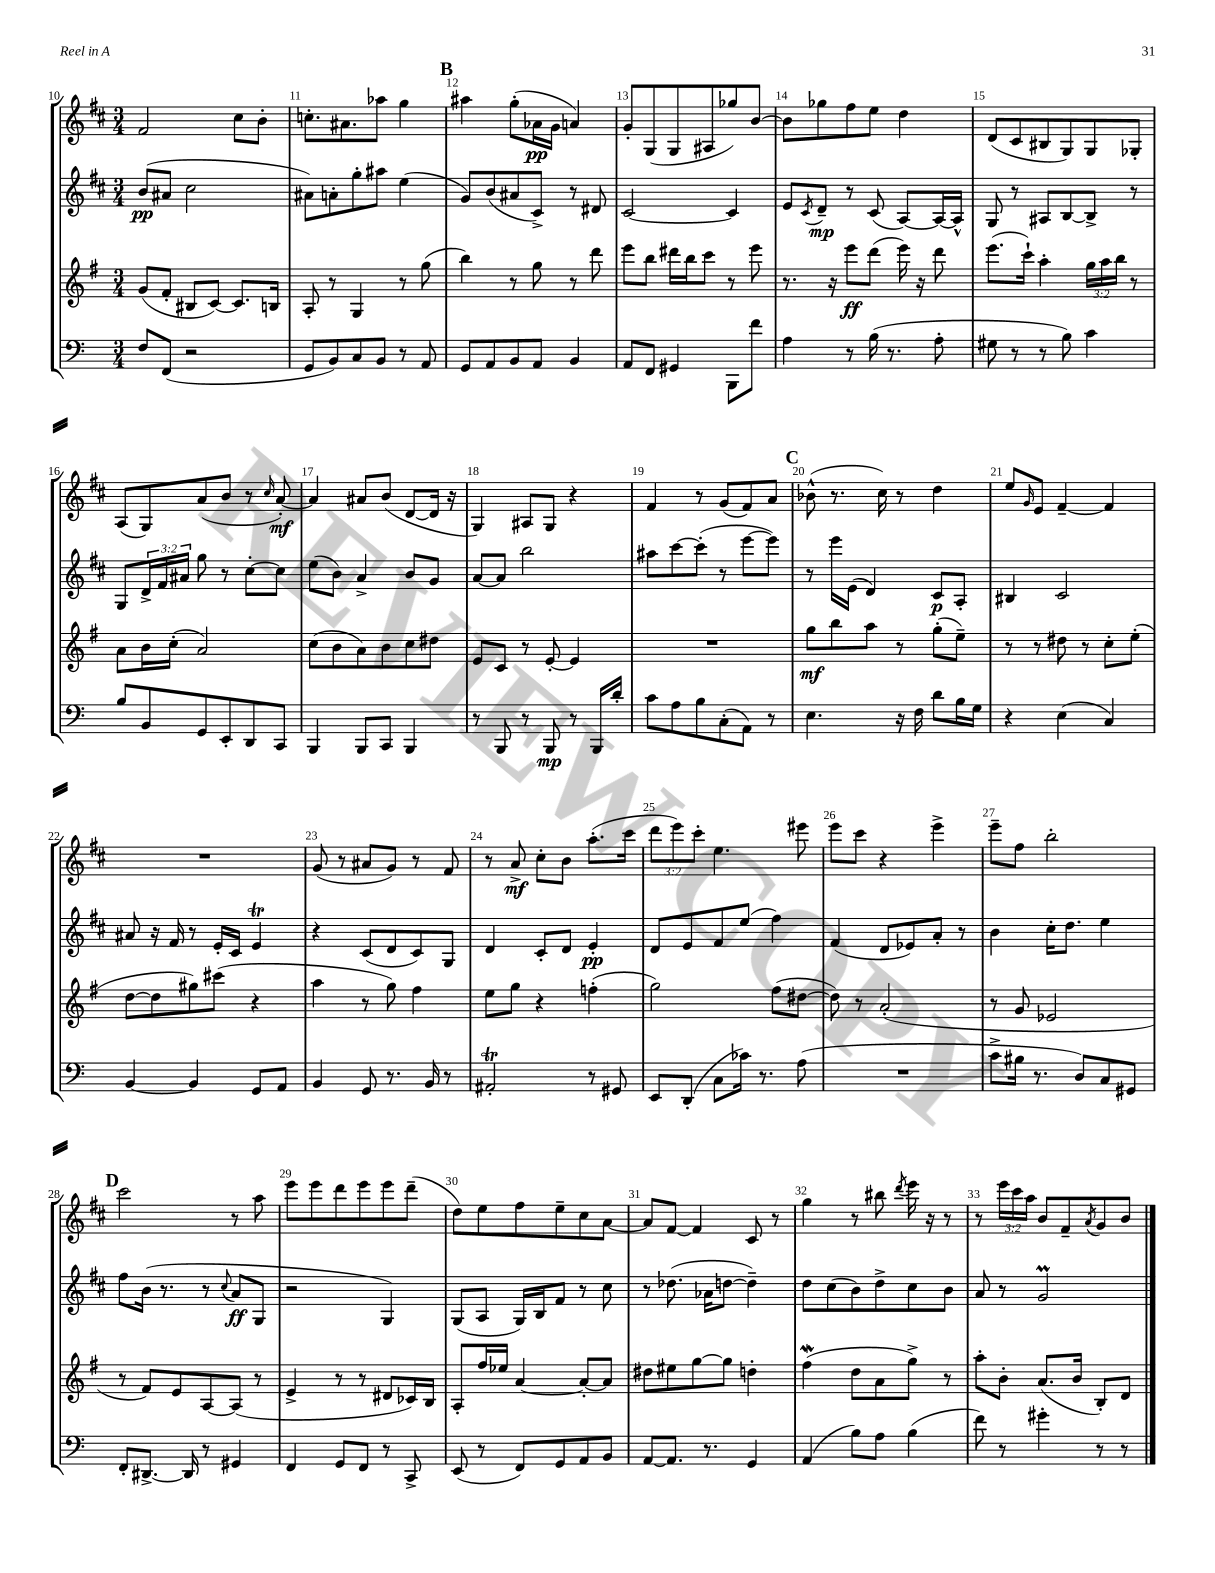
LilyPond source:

<<
\new StaffGroup <<
\new Staff = "s0" {
    \clef treble \key d \major \numericTimeSignature \time 3/4 \override Staff.TupletNumber.text = #tuplet-number::calc-fraction-text
    fis'2 cis''8 b'8-. |
    c''8.-. ais'8. aes''8 g''4 |
    \mark \markup { \bold "B" } ais''4 g''8-.( aes'16\pp g'16 a'4) |
    g'8-. g8( g8 ais8 ges''8) b'8~ |
    b'8 ges''8 fis''8 e''8 d''4 |
    d'8( cis'8 bis8 g8) g8 ges8-. |
    a8( g8) a'8( b'8 r8 \grace { cis''16 } a'8~-.\mf) |
    a'4 ais'8 b'8( d'8~ d'16 r16 |
    g4) ais8 g8 r4 |
    fis'4 r8 g'8( fis'8) a'8 |
    \mark \markup { \bold "C" } bes'8-^( r8. cis''16) r8 d''4 |
    e''8 \grace { g'16 } e'8 fis'4~-- fis'4 |
    R2. |
    g'8( r8 ais'8 g'8) r8 fis'8 |
    r8 a'8->\mf cis''8-. b'8 a''8.-.( cis'''16 |
    \tuplet 3/2 { d'''8 e'''8) cis'''8-. } e''4. eis'''8 |
    e'''8 cis'''8 r4 e'''4-> |
    e'''8-- fis''8 b''2-. |
    \mark \markup { \bold "D" } cis'''2 r8 a''8 |
    e'''8 e'''8 d'''8 e'''8 e'''8 d'''8--( |
    d''8) e''8 fis''8 e''8-- cis''8 a'8~ |
    a'8 fis'8~ fis'4 cis'8 r8 |
    g''4 r8 bis''8 \acciaccatura { d'''8 } e'''16 r16 r8 |
    r8 \tuplet 3/2 { e'''16 cis'''16 a''16 } b'8 fis'8-- \acciaccatura { a'8 } g'8 b'8 \bar "|." |
}
\new Staff = "s1" {
    \clef treble \key d \major \numericTimeSignature \time 3/4 \override Staff.TupletNumber.text = #tuplet-number::calc-fraction-text
    b'8\pp( ais'8 cis''2 |
    ais'8) a'8-. g''8-. ais''8 e''4( |
    \mark \markup { \bold "B" } g'8) b'8( ais'8 cis'8->) r8 dis'8 |
    cis'2~ cis'4 |
    e'8 \acciaccatura { cis'8 } d'8--\mp r8 cis'8( a8~) a16~ a16-^ |
    g8 r8 ais8 b8~ b8-> r8 |
    g8 \tuplet 3/2 { d'16-> fis'16 ais'16 } g''8 r8 cis''8~-. cis''8 |
    e''8( b'8) a'4-> b'8 g'8 |
    a'8~ a'8 b''2 |
    ais''8 cis'''8~ cis'''8-.( r8 e'''8~ e'''8) |
    \mark \markup { \bold "C" } r8 e'''16 e'16( d'4) cis'8\p a8-. |
    bis4 cis'2 |
    ais'8 r16 fis'16 r8 e'16-. cis'16 e'4\trill |
    r4 cis'8( d'8 cis'8) g8 |
    d'4 cis'8-. d'8 e'4-.\pp |
    d'8 e'8 fis'8 e''8( fis''4) |
    fis'4( d'8 ees'8) a'8-. r8 |
    b'4 cis''16-. d''8. e''4 |
    \mark \markup { \bold "D" } fis''8 b'16( r8. r8 \appoggiatura { cis''8 } a'8\ff g8 |
    r2 g4) |
    g8( a8 g16) b16 fis'8 r8 cis''8 |
    r8 des''8.( aes'16 d''8~ d''4--) |
    d''8 cis''8( b'8) d''8-> cis''8 b'8 |
    a'8 r8 g'2\prall \bar "|." |
}
\new Staff = "s2" {
    \clef treble \key g \major \numericTimeSignature \time 3/4 \override Staff.TupletNumber.text = #tuplet-number::calc-fraction-text
    g'8( fis'8-. bis8 c'8~) c'8. b16 |
    a8-. r8 g4 r8 g''8( |
    \mark \markup { \bold "B" } b''4) r8 g''8 r8 d'''8 |
    e'''8 b''8 dis'''16 b''16 c'''8 r8 e'''8 |
    r8. r16 e'''8\ff d'''8( e'''16) r16 d'''8 |
    e'''8.( c'''16-!) a''4-. \tuplet 3/2 { g''16 a''16 b''16 } r8 |
    a'8 b'16 c''16-.( a'2) |
    c''8( b'8 a'8) b'8 c''8 dis''8 |
    e'8 c'8 r8 e'8~-. e'4 |
    R2. |
    \mark \markup { \bold "C" } g''8\mf b''8 a''8 r8 g''8-.( e''8--) |
    r8 r8 dis''8 r8 c''8-. e''8-.( |
    d''8~ d''8 gis''8) cis'''8( r4 |
    a''4 r8 g''8) fis''4 |
    e''8 g''8 r4 f''4-.( |
    g''2) fis''8( dis''8~ |
    dis''8) r8 a'2-.( |
    r8 g'8 ees'2 |
    \mark \markup { \bold "D" } r8 fis'8) e'8 a8~ a8( r8 |
    e'4-> r8 r8 dis'8 ces'16) b16 |
    a8-. fis''16 ees''16 a'4~ a'8~-. a'8 |
    dis''8 eis''8 g''8~ g''8 d''4-. |
    fis''4\mordent( d''8 a'8 g''8->) r8 |
    a''8-. b'8-. a'8.( b'16 b8-.) d'8 \bar "|." |
}
\new Staff = "s3" {
    \clef bass \key c \major \numericTimeSignature \time 3/4
    f8 f,8( r2 |
    g,8 b,8) c8 b,8 r8 a,8 |
    \mark \markup { \bold "B" } g,8 a,8 b,8 a,8 b,4 |
    a,8 f,8 gis,4 b,,8 f'8 |
    a4 r8 b16( r8. a8-. |
    gis8 r8 r8 b8) c'4 |
    b8 b,8 g,8 e,8-. d,8 c,8 |
    b,,4 b,,8 c,8 b,,4 |
    r8 b,,8 r8 b,,8\mp r8 b,,16 d'16-. |
    c'8 a8 b8 c8-.( a,8) r8 |
    \mark \markup { \bold "C" } e4. r16 f16 d'8 b16 g16 |
    r4 e4( c4) |
    b,4~ b,4 g,8 a,8 |
    b,4 g,8 r8. b,16 r8 |
    ais,2-.\trill r8 gis,8 |
    e,8 d,8-.( c8 ces'16) r8. a8( |
    R2. |
    c'8-> bis16 r8. d8) c8 gis,8 |
    \mark \markup { \bold "D" } f,8-. dis,8.~-> dis,16 r8 gis,4 |
    f,4 g,8 f,8 r8 c,8-> |
    e,8( r8 f,8) g,8 a,8 b,8 |
    a,8~ a,8. r8. g,4 |
    a,4( b8) a8 b4( |
    f'8) r8 gis'4-. r8 r8 \bar "|." |
}
>>
>>
\layout { \context { \Score currentBarNumber = #10 \override BarNumber.break-visibility = ##(#f #t #t) barNumberVisibility = #all-bar-numbers-visible } }
